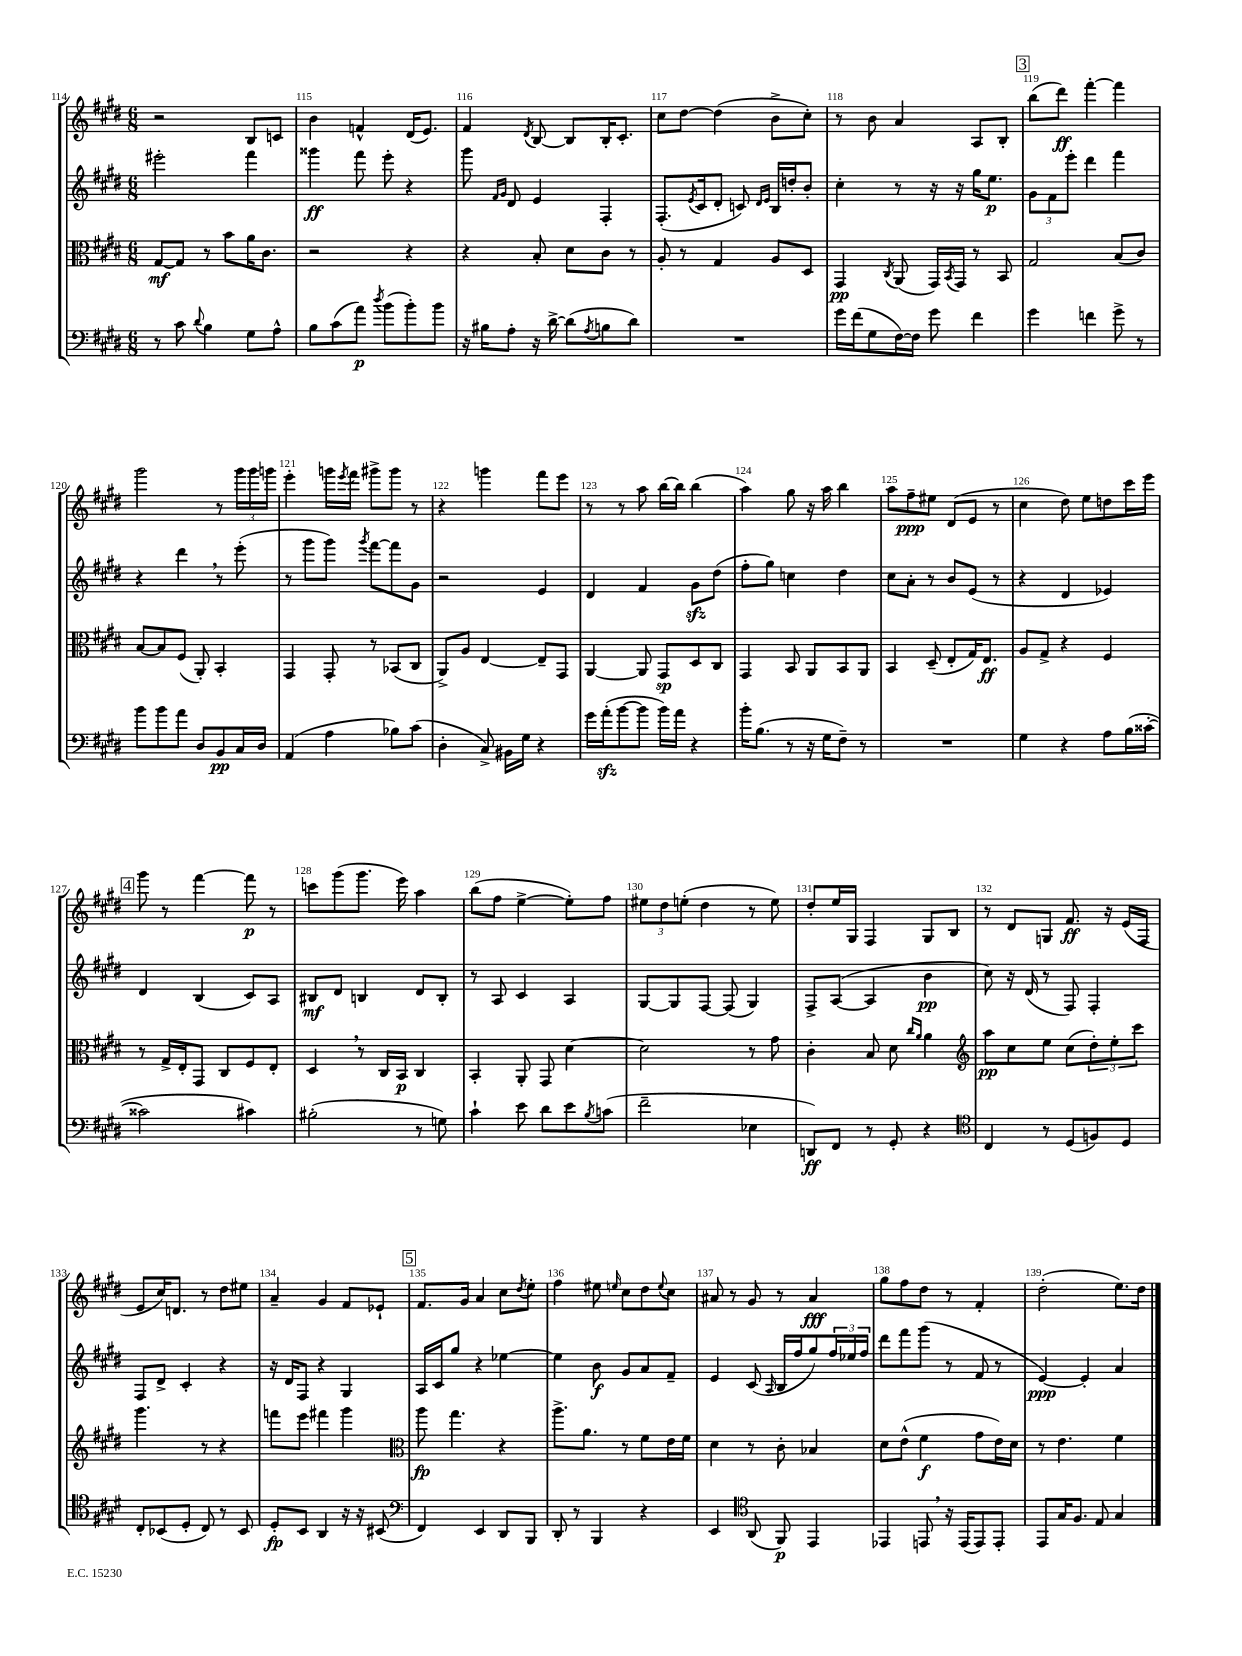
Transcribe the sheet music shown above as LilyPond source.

<<
\new StaffGroup <<
\new Staff = "s0" {
    \clef treble \key e \major \numericTimeSignature \time 6/8
    r2 b8 c'8 |
    b'4 f'4-^ dis'16( e'8.) |
    fis'4 \acciaccatura { dis'8 } b8~ b8 b16-. cis'8.-. |
    cis''8 dis''8~ dis''4( b'8-> cis''8-.) |
    r8 b'8 a'4 a8 b8-. |
    \mark \markup { \box "3" } b''8( dis'''8\ff) fis'''4~-. fis'''4 |
    gis'''2 r8 \tuplet 3/2 { gis'''16 gis'''16 g'''16 } |
    e'''4-. g'''16 \acciaccatura { e'''8 } fis'''16 gis'''8-> gis'''8 r8 |
    r4 g'''4 fis'''8 e'''8 |
    r8 r8 a''8 b''16~ b''16 b''4( |
    a''4) gis''8 r16 a''16 b''4 |
    a''8 fis''8--\ppp eis''8 dis'8( e'8 r8 |
    cis''4 dis''8) e''8 d''8 cis'''16 e'''16 |
    \mark \markup { \box "4" } gis'''8 r8 fis'''4~ fis'''8\p r8 |
    c'''8 gis'''8( gis'''8. e'''16) a''4 |
    b''8( fis''8 e''4~-> e''8-.) fis''8 |
    \tuplet 3/2 { eis''8 dis''8 e''8-.( } dis''4 r8 e''8) |
    dis''8-. e''16 gis16 fis4 gis8 b8 |
    r8 dis'8 g8 fis'8.\ff r16 e'16( fis16 |
    e'8 cis''16) d'8. r8 dis''8 eis''8 |
    a'4-- gis'4 fis'8 ees'8-! |
    \mark \markup { \box "5" } fis'8. gis'16 a'4 cis''8 \acciaccatura { dis''8 } e''8-. |
    fis''4 eis''8 \grace { e''16 } cis''8 dis''8 \appoggiatura { e''8 } cis''8 |
    ais'8 r8 gis'8 r8 ais'4\fff |
    gis''8 fis''8 dis''8 r8 fis'4-. |
    dis''2-.( e''8.) dis''16 \bar "|." |
}
\new Staff = "s1" {
    \clef treble \key e \major \numericTimeSignature \time 6/8
    eis'''2-. fis'''4 |
    gisis'''4\ff fis'''8 e'''8-. r4 |
    gis'''8 \grace { fis'16 gis'16 } dis'8 e'4 fis4-. |
    fis8.-.( \acciaccatura { e'8 } cis'16 dis'8-. c'8) \grace { dis'16 e'16 } b16 d''16-. b'8-. |
    cis''4-. r8 r16 r16 gis''16 e''8.\p |
    \mark \markup { \box "3" } \tuplet 3/2 { gis'8 fis'8 e'''8-. } dis'''4 fis'''4 |
    r4 dis'''4 \breathe r8 e'''8-.( |
    r8 gis'''8 gis'''8) \acciaccatura { gis'''8 } fis'''8~ fis'''8 gis'8 |
    r2 e'4 |
    dis'4 fis'4 gis'8\sfz dis''8( |
    fis''8-. gis''8) c''4 dis''4 |
    cis''8 a'8-. r8 b'8 e'8( r8 |
    r4 dis'4 ees'4) |
    \mark \markup { \box "4" } dis'4 b4( cis'8) a8 |
    bis8\mf dis'8 b4 dis'8 b8-. |
    r8 a8 cis'4 a4 |
    gis8~ gis8 fis8~ fis8( gis4) |
    fis8-> a8~( a4 b'4\pp |
    cis''8) r16 dis'16( r8 fis8) fis4-. |
    fis8 dis'8-> cis'4-. r4 |
    r16 dis'16 fis8 r4 gis4 |
    \mark \markup { \box "5" } a16 cis'16 gis''8 r4 ees''4~ |
    ees''4 b'8\f gis'8 a'8 fis'8-- |
    e'4 cis'8( \grace { a16 } b16 fis''16 gis''8) \tuplet 3/2 { fis''16 ees''16 fis''16 } |
    dis'''8 fis'''8 gis'''8( r8 fis'8 r8 |
    e'4~\ppp) e'4-. a'4 \bar "|." |
}
\new Staff = "s2" {
    \clef alto \key e \major \numericTimeSignature \time 6/8
    gis8~\mf gis8 r8 b'8 a'16 cis'8. |
    r2 r4 |
    r4 b8-. dis'8 cis'8 r8 |
    a8-. r8 gis4 a8 dis8 |
    gis,4\pp \acciaccatura { cis8 } a,8( gis,16) \acciaccatura { b,8 } gis,16 r8 b,8 |
    \mark \markup { \box "3" } gis2 b8( cis'8) |
    b8~ b8 fis8( a,8-.) b,4-. |
    gis,4 gis,8-. r8 bes,8( cis8 |
    a,8->) a8 e4~ e8-- gis,8 |
    a,4~ a,8 gis,8\sp dis8 cis8 |
    gis,4 b,8 a,8 b,8 a,8 |
    b,4 dis8--( e8-. gis16) e8.\ff |
    a8 gis8-> r4 fis4 |
    \mark \markup { \box "4" } r8 gis16-> e16-. gis,8 cis8 fis8 e8-. |
    dis4 \breathe r8 cis16 b,16\p cis4 |
    b,4-. a,8-. gis,8 dis'4~ |
    dis'2 r8 gis'8 |
    cis'4-. b8 dis'8 \grace { cis''16 a'16 } a'4 |
    \clef treble a''8\pp cis''8 e''8 cis''8( \tuplet 3/2 { dis''8-.) e''8-. cis'''8 } |
    gis'''4. r8 r4 |
    f'''8 e'''8 fis'''4 gis'''4 |
    \mark \markup { \box "5" } \clef alto a''8\fp gis''4. r4 |
    a''8.-> a'8. r8 fis'8 e'16 fis'16 |
    dis'4 r8 cis'8-. bes4 |
    dis'8 e'8-^( fis'4\f gis'8 e'16) dis'16 |
    r8 e'4. fis'4 \bar "|." |
}
\new Staff = "s3" {
    \clef bass \key e \major \numericTimeSignature \time 6/8
    r8 cis'8 \appoggiatura { dis'8 } b4 gis8 a8-^ |
    b8 cis'8( a'8\p) \acciaccatura { dis''8 } b'8( b'8-.) b'8 |
    r16 bis16 a8-. r16 dis'16~-> dis'8( \acciaccatura { a8 } b8 dis'8) |
    R2. |
    gis'16 fis'16( gis8 fis16~) fis16 gis'8 fis'4 |
    \mark \markup { \box "3" } gis'4 f'4 gis'8-> r8 |
    b'8 b'8 a'8 dis8 b,8\pp cis16 dis16 |
    a,4( a4 bes8) cis'8( |
    dis4-. cis8->) bis,16 gis16 r4 |
    gis'16 a'16-.\sfz( b'8~ b'8 b'16) a'16 r4 |
    b'16-. b8.( r8 r16 gis16 fis8--) r8 |
    R2. |
    gis4 r4 a8 b16( cisis'16~-. |
    \mark \markup { \box "4" } cisis'2 cis'4) |
    bis2-.( r8 g8) |
    cis'4-! e'8 dis'8 e'8 \acciaccatura { b8 } c'8( |
    fis'2-- ees4 |
    d,8\ff) fis,8 r8 gis,8-. r4 |
    \clef tenor cis4 r8 dis8( f8) dis8 |
    cis8-. bes,8( dis8-. cis8) r8 bes,8 |
    dis8-.\fp b,8 a,4 r16 r16 bis,8( |
    \mark \markup { \box "5" } \clef bass fis,4) e,4 dis,8 b,,8 |
    dis,8-. r8 b,,4 r4 |
    e,4 \clef tenor a,8( fis,8\p) e,4 |
    ees,4 e,8 \breathe r16 e,16( e,8) e,8-. |
    e,8 gis16 fis8. e8 gis4 \bar "|." |
}
>>
>>
\layout { \context { \Score currentBarNumber = #114 \override BarNumber.break-visibility = ##(#f #t #t) barNumberVisibility = #all-bar-numbers-visible } }
